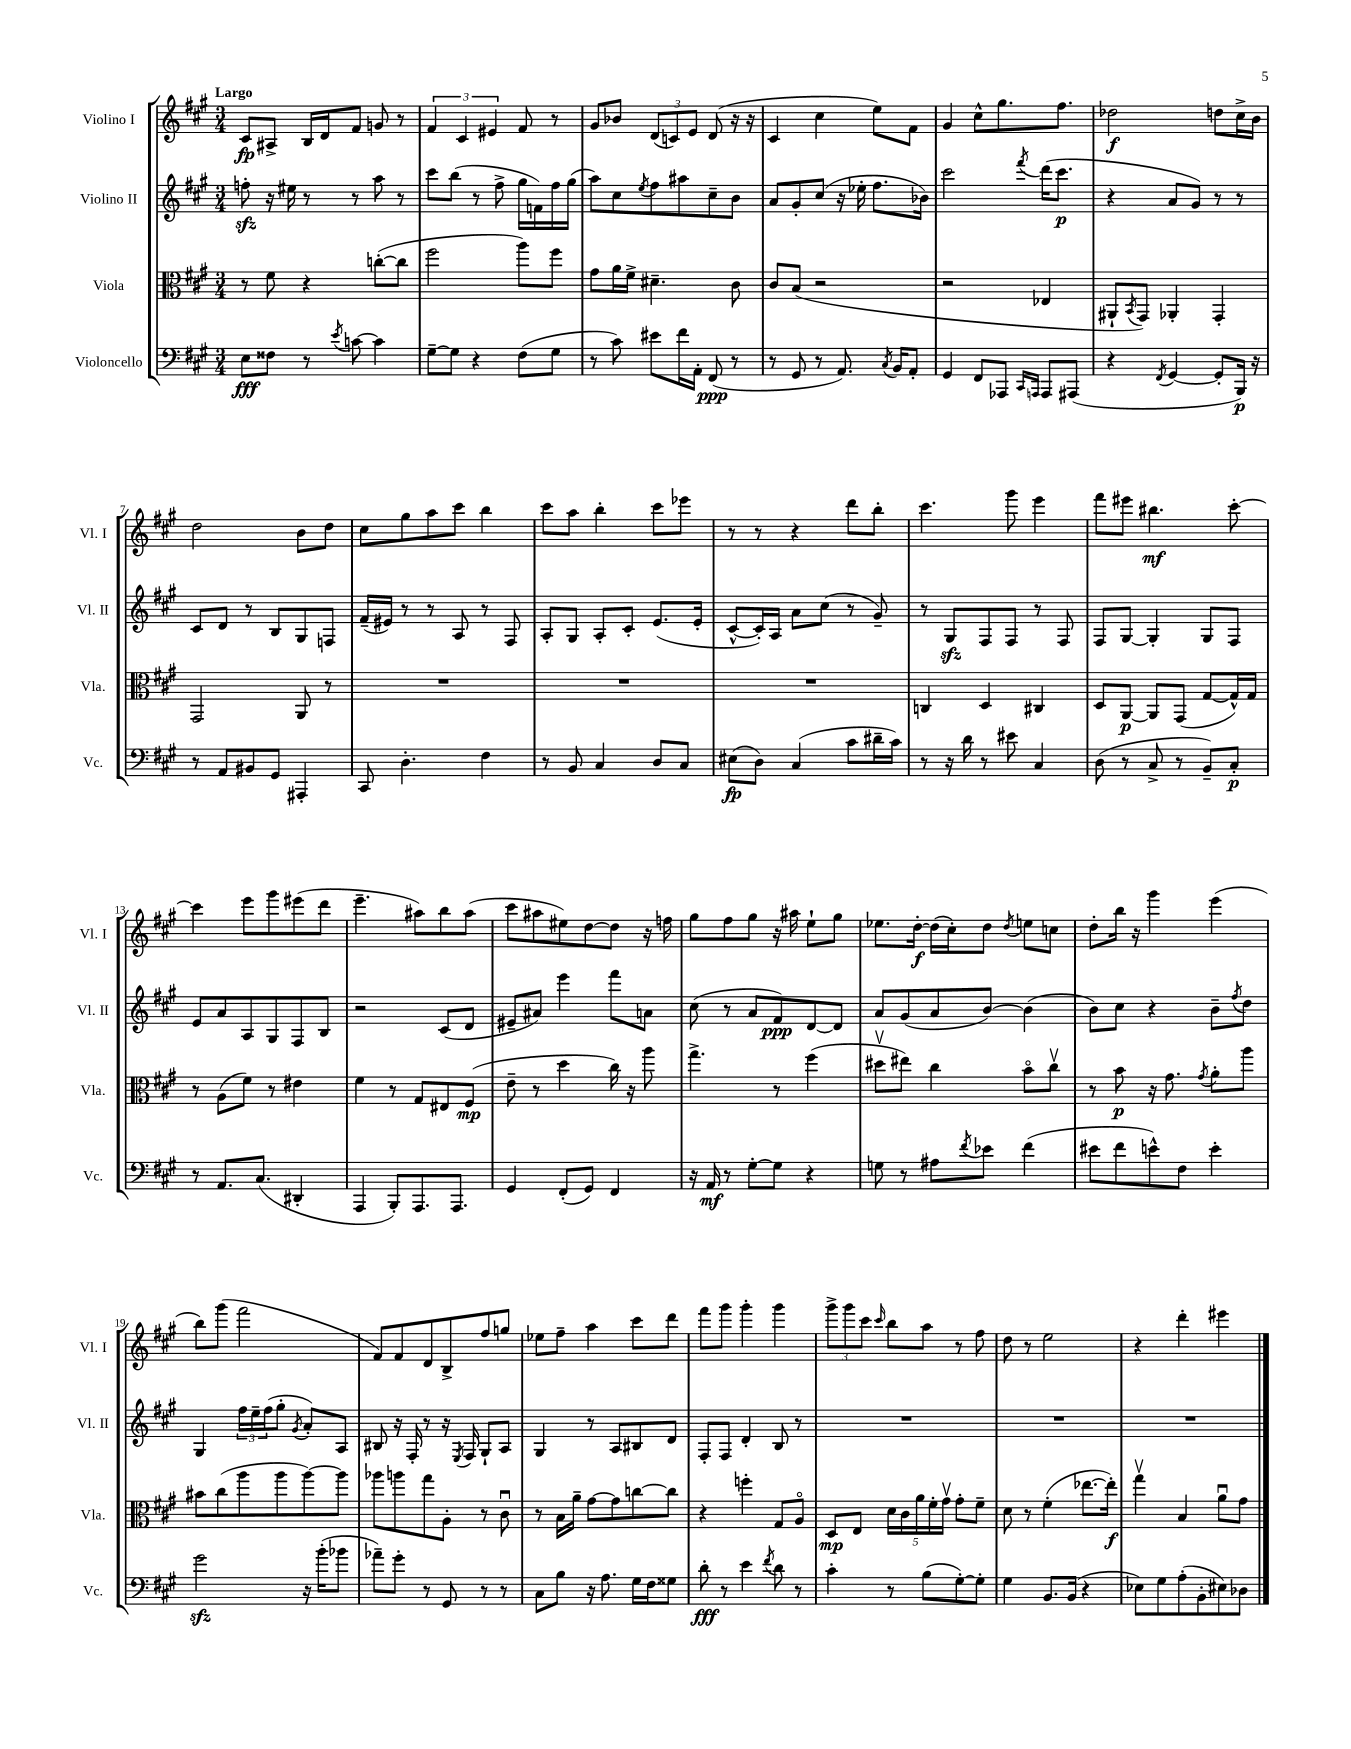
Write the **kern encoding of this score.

**kern	**kern	**kern	**kern
*staff4	*staff3	*staff2	*staff1
*clefF4	*clefC3	*clefG2	*clefG2
*k[f#c#g#]	*k[f#c#g#]	*k[f#c#g#]	*k[f#c#g#]
*M3/4	*M3/4	*M3/4	*M3/4
8E	8r	8ff'	8c#
8F##	8f#	16r	8A#^
.	.	16ee#	.
8r	4r	8r	16B
.	.	.	16d
8qe	.	.	.
[8c	.	8r	8f#
4c]	([8cc'	8aa	8g
.	8cc]	8r	8r
=	=	=	=
[8G#~	2ff#	8ccc#	6f#
8G#]	.	(8bb	.
.	.	.	6c#
4r	.	8r	.
.	.	.	6e#
.	.	8ff#^	.
(8F#	8aa)	16gg#	8f#
.	.	16f)	.
8G#	8ff#	16ff#	8r
.	.	(16gg#	.
=	=	=	=
8r	8g#	8aa)	8g#
8c#)	16a	8cc#	8b-
.	16f#^	.	.
.	.	8qee	.
8e#	4.d#~	8ff#	(12d
.	.	.	12c)
16f#	.	8aa#	.
.	.	.	12e
16AA'	.	.	.
(8FF#	.	8cc#~	(8d
8r	8c#	8b	16r
.	.	.	16r
=	=	=	=
8r	8c#	8a	4c#
8GG#	(8B	8g#'	.
8r	2r	(8cc#	4cc#
8.AA)	.	16r	.
.	.	16ee-'	.
.	.	8.ff#	8ee)
8qC#	.	.	.
16BB	.	.	.
8AA'	.	.	8f#
.	.	16b-)	.
=	=	=	=
4GG#	2r	2ccc#	4g#
8FF#	.	.	8cc#^^
8AAA-	.	.	8.gg#
16qqCC#	.	.	.
16qqAAA	.	8qfff#	.
8AAA	4E-	(16ddd	.
.	.	8.ccc#	8.ff#
(8AAA#	.	.	.
=	=	=	=
4r	8AA#`	4r	2dd-
.	8qBB	.	.
.	8GG#)	.	.
8qFF#	.	.	.
[4GG#	4AA-'	8a	.
.	.	8g#)	.
8GG#']	4GG#'	8r	8dd
16BBB)	.	8r	16cc#^
16r	.	.	16b
=	=	=	=
8r	2GG#	8c#	2dd
8AA	.	8d	.
8BB#	.	8r	.
8GG#	.	8B	.
4AAA#'	8AA	8G#	8b
.	8r	8F	8dd
=	=	=	=
8CC#	2.r	(16f#~	8cc#
.	.	16e#)	.
4.D'	.	8r	8gg#
.	.	8r	8aa
.	.	8A	8ccc#
4F#	.	8r	4bb
.	.	8F#	.
=	=	=	=
8r	2.r	8A'	8ccc#
8BB	.	8G#	8aa
4C#	.	8A'	4bb'
.	.	8c#'	.
8D	.	(8.e	8ccc#
8C#	.	.	8eee-
.	.	16e'	.
=	=	=	=
(8E#	2.r	[8c#^^	8r
8D)	.	16c#'])	8r
.	.	16A	.
(4C#	.	8a	4r
.	.	(8cc#	.
8c#	.	8r	8ddd
16d#~	.	8g#~)	8bb'
16c#)	.	.	.
=	=	=	=
8r	4C	8r	4.ccc#
16r	.	8G#	.
16d	.	.	.
8r	4D	8F#	.
8e#	.	8F#	8ggg#
4C#	4C#	8r	4eee
.	.	8F#	.
=	=	=	=
(8D	8D	8F#	8fff#
8r	[8AA	[8G#	8eee#
8C#^	8AA]	4G#']	4.bb#
8r	(8GG#	.	.
8BB~)	[8G#	8G#	.
8C#'	16G#^^])	8F#	[8ccc#'
.	16G#	.	.
=	=	=	=
8r	8r	8e	4ccc#]
8.AA	(8A	8a	.
.	8f#)	8A	8eee
(8.C#	.	.	.
.	8r	8G#	8ggg#
4DD#'	4e#	8F#	(8eee#
.	.	8B	8ddd
=	=	=	=
4AAA	4f#	2r	4.eee~
8BBB')	8r	.	.
8.AAA	8G#	.	8aa#)
.	8E#	(8c#	8bb
8.AAA	.	.	.
.	(8F#	8d	(8aa#
=	=	=	=
4GG#	8e~	8e#~	8ccc#
.	8r	8a#)	8aa#
(8FF#'	4dd	4eee	8ee#)
8GG#)	.	.	[8dd
4FF#	16cc#)	8fff#	8dd]
.	16r	.	.
.	8aa	8a	16r
.	.	.	16ff
=	=	=	=
16r	4.gg#^	(8cc#	8gg#
16AA	.	.	.
8r	.	8r	8ff#
[8G#'	.	8a	8gg#
8G#]	8r	8f#)	16r
.	.	.	16aa#
4r	(4ff#	[8d	8ee`
.	.	8d]	8gg#
=	=	=	=
8G	8dd#v	8a	8.ee-
8r	8ee#)	(8g#	.
.	.	.	[16dd'
8A#	4cc#	8a	(16dd]
.	.	.	16cc#')
8qf#	.	.	.
8e-	.	[8b)	8dd
.	.	.	8qdd
(4f#	8bo	(4b]	8ee
.	8cc#v	.	8cc
=	=	=	=
8e#	8r	8b)	8dd'
8f#	8b	8cc#	16bb
.	.	.	16r
8e^^)	16r	4r	4ggg#
.	8.g#	.	.
8F#	.	.	.
.	8qg#	.	.
4e'	8a'	8b~	(4eee
.	.	8qff#	.
.	8aa	8dd	.
=	=	=	=
2g#	8b#	4G#	8bb)
.	(8cc#	.	(8ggg#
.	8aa	24ff#	2fff#
.	.	24ee~	.
.	.	(24ff#	.
.	8aa	8gg#'	.
.	.	8qg#	.
16r	[8aa)	8a')	.
(16b'	.	.	.
8b-	8aa]	8A	.
=	=	=	=
8a-~)	8aa-	8B#	8f#)
8g#'	8aa	16r	8f#
.	.	16F#'	.
8r	8gg#	8r	8d
8GG#	8A'	16r	8B^
.	.	8qE	.
.	.	16F#	.
8r	8r	8G#`	8ff#
8r	8c#u	8A	8gg
=	=	=	=
8C#	8r	4G#	8ee-
8B	16B	.	8ff#~
.	16a~	.	.
16r	[8g#	8r	4aa
8.A	.	.	.
.	8g#]	8A	.
16G#	[8cc	8B#	8ccc#
16F#	.	.	.
8G##	8cc]	8d	8ddd
=	=	=	=
8d'	4r	8F#'	8fff#
8r	.	8F#	8ggg#
4e	4ff'	4d'	4ggg#'
8qf#	.	.	.
8d	8G#	8B	4ggg#
8r	8Ao	8r	.
=	=	=	=
4c#'	8D	2.r	12ggg#^
.	.	.	12ggg#
.	8E	.	.
.	.	.	12ccc#
.	.	.	16qqccc#
8r	20d	.	8bb
.	20c#	.	.
.	20a	.	.
(8B	.	.	8aa
.	20f#'	.	.
.	20g#v	.	.
[8G#')	8g#'	.	8r
8G#']	8f#~	.	8ff#
=	=	=	=
4G#	8d	2.r	8dd
.	8r	.	8r
8.BB	(4f#'	.	2ee
(16BB	.	.	.
4r	[8.ee-	.	.
.	16ee-'])	.	.
=	=	=	=
8E-)	4gg#v	2.r	4r
8G#	.	.	.
(8A'	4B	.	4ddd'
8BB'	.	.	.
8E#)	8au	.	4eee#
8D-	8g#	.	.
==	==	==	==
*-	*-	*-	*-
